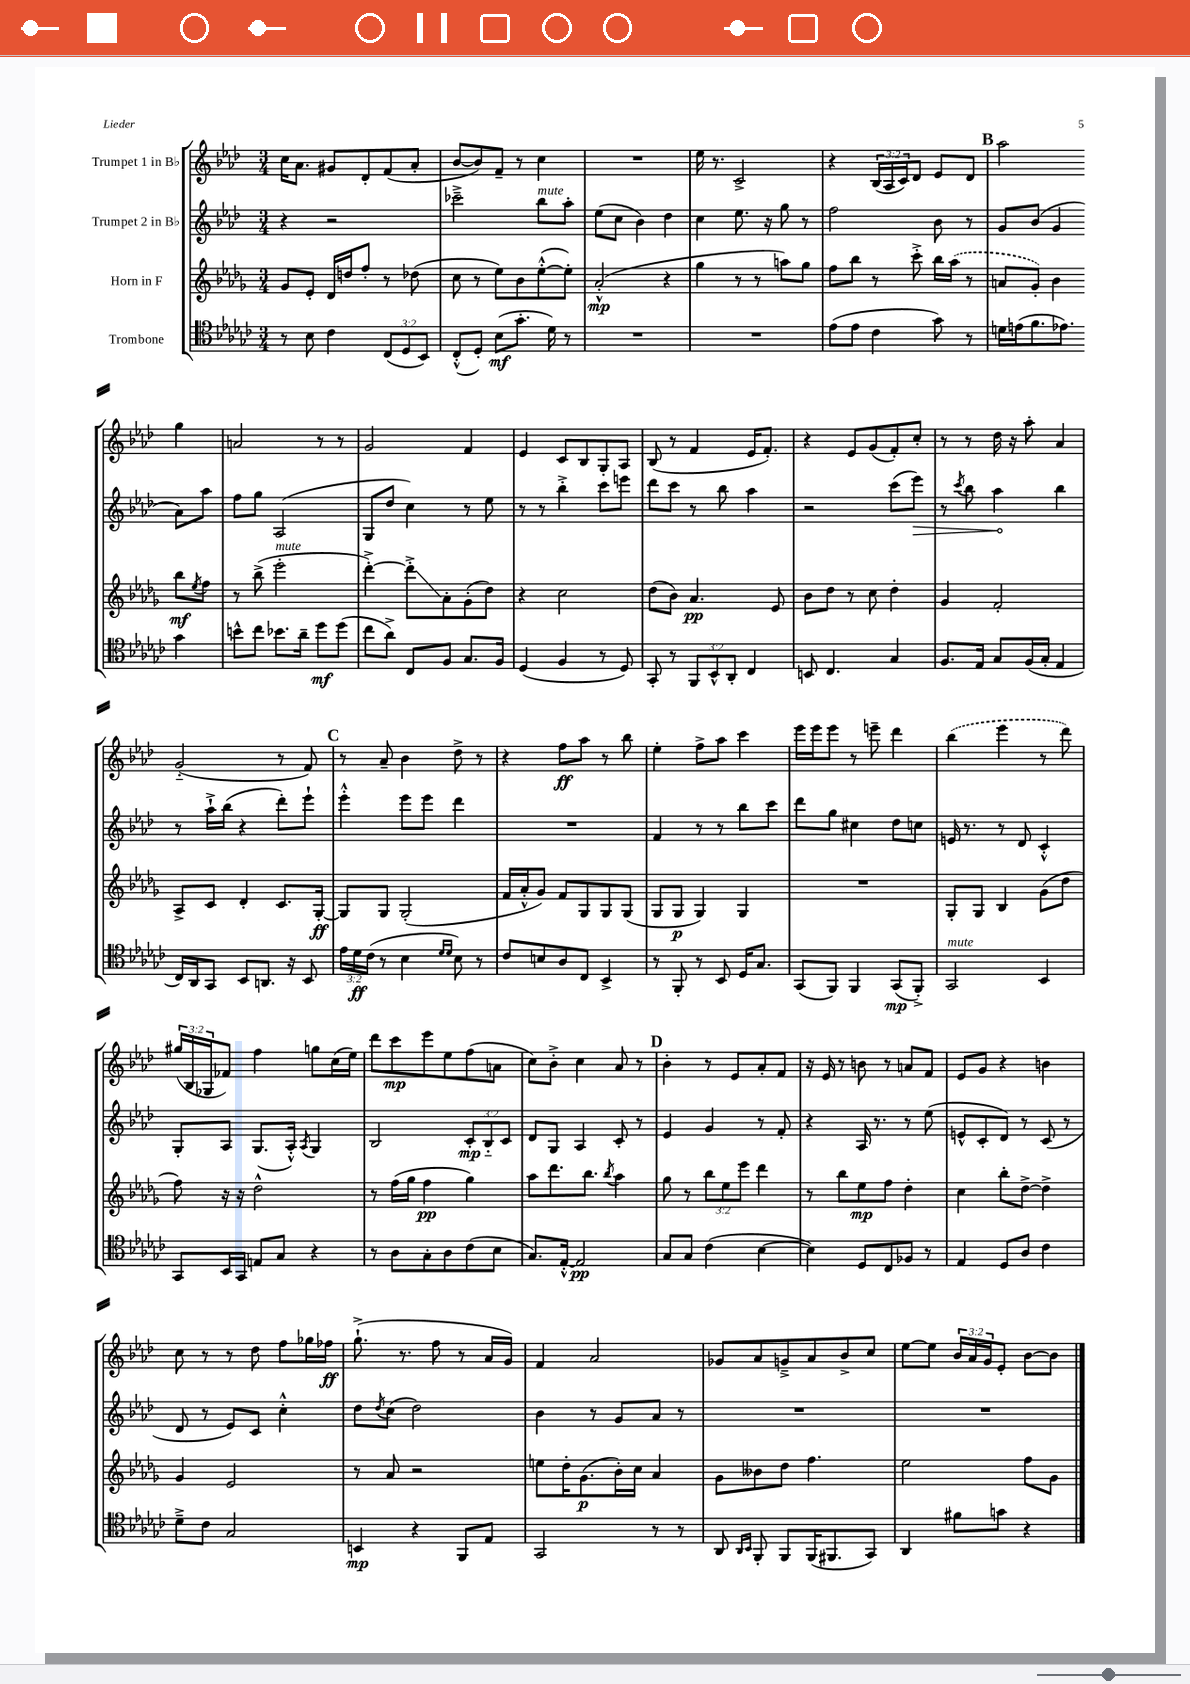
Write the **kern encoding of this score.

**kern	**kern	**kern	**kern
*staff4	*staff3	*staff2	*staff1
*clefC4	*clefG2	*clefG2	*clefG2
*k[b-e-a-d-g-c-]	*k[b-e-a-d-g-]	*k[b-e-a-d-]	*k[b-e-a-d-]
*M3/4	*M3/4	*M3/4	*M3/4
8r	8g-/L	4r	16cc\LK
.	.	.	8.a-\J
8B-\	8e-'/J	.	.
4c-\	16d-/LL	2r	8g#/L
.	16dd/J	.	.
.	8ff'/J	.	8d-'/
(12C-/L	8r	.	(8f/
12D-/	.	.	.
.	(8dd-\	.	8a-'/J
12BB-/J)	.	.	.
=	=	=	=
(8C-'^^/L	8cc\	2ccc-~^\	[8b-/L
8D-'/J)	8r	.	8b-/])
(8B-\L	8ee-\L)	.	8f~/J
8.g-'\J	8b-\	.	8r
.	([8ee-'^^\	8bb-\L	4cc\
16d-\)	.	.	.
8r	8ee-'\]J)	8aa-'\J	.
=	=	=	=
2.r	(2a-'^^/	(8ee-\L	2.r
.	.	8cc\J	.
.	.	4b-\)	.
.	4r	4dd-\	.
=	=	=	=
2.r	4gg-\	4cc\	16ee-\
.	.	.	8.r
.	8r	8.ee-\	2c^/
.	8r	.	.
.	.	16r	.
.	8aa\L)	8gg\	.
.	8gg-\J	8r	.
=	=	=	=
(8e-\L	8ff\L	2ff\	4r
8e-\J	8bb-\J	.	.
4c-\	8r	.	(24B-/LL
.	.	.	24A-/
.	.	.	24c/J)
.	8ccc'^\	.	8d-/J
8g-\)	16bb-\LL	8b-\	8e-/L
.	(16aa-\JJ	.	.
8r	8r	8r	8d-/J
=	=	=	=
16d\LL	8a/L	8g/L	2aa-\
(16e\J	.	.	.
8.f\	8g-'/J)	(8b-/J	.
.	4b-\	4g/	.
8.e-\J)	.	.	.
4g-\	8bb-\L	8a-\L)	4gg\
.	8qee-/	.	.
.	8ff\J	8aa-\J	.
=	=	=	=
8b^^\L	8r	8ff\L	2a/
8cc-\J	(8bb-^\	8gg\J	.
8.b-\L	2eee-'\	(2A-/	.
16a-~\Jk	.	.	.
8dd-\L	.	.	8r
(8dd-\J	.	.	8r
=	=	=	=
8cc-\L	[4ddd-'^\)	8G/L	2g/
8a-^\J)	.	8dd-/J	.
8C-/L	8ddd-'^\]L	4cc\)	.
8F/J	8a-'\	.	.
8.G-/L	(8g-'\	8r	4f/
.	8dd-\J)	8ee-\	.
16F/Jk	.	.	.
=	=	=	=
(4D-/	4r	8r	4e-/
.	.	8r	.
4F/	2cc\	4bb-'^\	8c/L
.	.	.	8B-/
8r	.	8ccc\L	8G'/
8D-/)	.	8eee\J	8A-/J
=	=	=	=
8GG-'/	(8dd-\L	8ddd-\L	(8B-/
8r	8b-\J)	8ccc\J	8r
12FF/L	4.a-/	8r	4f/
12BB-^^/	.	.	.
.	.	8bb-\	.
12AA-'/J	.	.	.
4C-/	.	4aa-\	16e-/LK
.	.	.	8.f'/J)
.	8e-/	.	.
=	=	=	=
8BB/	8b-\L	2r	4r
4.C-/	8dd-\J	.	.
.	8r	.	8e-/L
.	8cc\	.	(8g/
4G-/	4dd-'\	(8ccc\L	8f'/)
.	.	8eee-\J)	8cc'/J
=	=	=	=
8.F/L	4g-/	8r	8r
.	.	8qccc/	.
.	.	8bb-\	8r
16E-/Jk	.	.	.
8G-/L	2f'/	4aa-\	16dd-\
.	.	.	16r
(16F/L	.	.	8aa-'\
16G-'/JJ	.	.	.
4E-/	.	4bb-\	4a-/
=	=	=	=
16C-/LL)	8A-^/L	8r	(2g'~/
16AA-/J	.	.	.
8GG-/J	8c/J	16aa-`^\LL	.
.	.	(16bb-\JJ	.
8BB-/L	4d-'/	4r	.
8.AA/J	.	.	.
.	8.c/L	8ddd-'\L)	8r
16r	.	.	.
8BB-/	.	8eee-`\J	8f/)
.	[16G-'/Jk	.	.
=	=	=	=
24e-\LL	8G-/]L	4eee-'^^\	8r
24d-\	.	.	.
(24c-\JJ	.	.	.
8r	8G-/J	.	8a-~/
4B-\	(2G-'/	8eee-\L	4b-\
.	.	8eee-\J	.
16qqd-/LL	.	.	.
16qqd-/JJ	.	.	.
8B-\)	.	4ddd-\	8dd-^\
8r	.	.	8r
=	=	=	=
8c-/L	16f/LL	2.r	4r
.	16a-'^^/J	.	.
8B/	8g-/J)	.	.
8A-/	8f/L	.	8ff\L
8C-/J	8G-/	.	8aa-\J
4BB-^/	8G-/	.	8r
.	(8G-/J	.	8bb-\
=	=	=	=
8r	8G-/L	4f/	4ee-'\
8FF'/	8G-/J	.	.
8r	4G-/)	8r	8ff^\L
8BB-/	.	8r	8aa-\J
16D-/LK	4G-/	8bb-\L	4ccc\
8.G-/J	.	.	.
.	.	8ccc\J	.
=	=	=	=
(8GG-/L	2.r	8ddd-\L	16eee-\LL
.	.	.	16eee-\J
8FF/J)	.	8gg\J	8eee-\J
4FF/	.	4cc#\	8r
.	.	.	8eee~\
(8GG-/L	.	8dd-\L	4ddd-\
8FF'^/J)	.	8cc\J	.
=	=	=	=
2GG-/	8G-'/L	16e/	(4bb-\
.	.	8.r	.
.	8G-/J	.	.
.	4B-/	8r	4eee-\
.	.	8d-/	.
4BB-/	(8g-\L	4c'^^/	8r
.	8dd-\J	.	8ddd-\)
=	=	=	=
8GG-/L	8ff\)	8G'/L	(24gg#/LL
.	.	.	24B-/
.	.	.	24G-/J
16BB-/L	16r	8A-/J	8f-/J)
16GG-/JJ	16r	.	.
8E/L	2dd-^^\	(8.G/L	4ff\
8G-/J	.	.	.
.	.	16A-'^^/Jk)	.
.	.	8qA-/	.
4r	.	4G/	8gg\L
.	.	.	(16cc\L
.	.	.	16ee-\JJ)
=	=	=	=
8r	8r	2B-/	8ddd-\L
8A-\L	(16ff\LL	.	8ccc\
.	16gg-\JJ	.	.
8G-'\	4ff\	.	8eee-\
8A-\	.	.	8ee-\
(8c-\	4gg-\)	12c'/L	(8ff\
.	.	12B-'~/	.
8B-\J	.	.	8a\J
.	.	12c/J	.
=	=	=	=
8.G-/L)	8aa-\L	8d-/L	8cc\L)
.	8.ddd-\	8G/J	8b-'^\J
[16E-'^^/Jk	.	.	.
2E-/]	.	4A-/	4cc\
.	8.bb-\J	.	.
.	8qbb-/	.	.
.	4aa-\	8c'/	8a-/
.	.	8r	8r
=	=	=	=
8G-/L	8gg-\	4e-/	4b-'\
8G-/J	8r	.	.
(4c-\	12bb-\L	4g/	8r
.	12ee-\	.	.
.	.	.	8e-/L
.	12eee-\J	.	.
[4B-\	4ddd-\	8r	8a-'/
.	.	8f'/	8f/J
=	=	=	=
4B-\])	8r	4r	16r
.	.	.	16e-/
.	8bb-\L	.	8r
8D-/L	8ee-\	16A-/	8b\
.	.	8.r	.
8C-/	8ff\J	.	8r
8F-/J	4dd-'\	8r	8a/L
8r	.	(8ee-\	8f/J
=	=	=	=
4E-/	4cc\	8e^^/L	8e-/L
.	.	8c'/	8g/J
8D-/L	8bb-'\L	8d-/J)	4r
8A-/J	[8dd-^\J	8r	.
4c-\	4dd-^\]	(8c/	4b\
.	.	8r	.
=	=	=	=
8d-~^\L	4g-/	8d-/	8cc\
8c-\J	.	8r	8r
2G-/	2e-/	8e-/L)	8r
.	.	8c/J	8dd-\
.	.	4cc'^^\	8ff\L
.	.	.	16gg-\L
.	.	.	16ff-\JJ
=	=	=	=
4BB/	8r	8dd-\L	(8.gg`^\
.	.	8qdd-/	.
.	8a-/	(8cc\J	.
.	.	.	8.r
4r	2r	2dd-\)	.
.	.	.	8ff\
8FF/L	.	.	8r
8E-/J	.	.	16a-/LL
.	.	.	16g/JJ)
=	=	=	=
2GG-/	8ee\L	4b-\	4f/
.	16dd-'\K	.	.
.	(8.g-\	.	.
.	.	8r	2a-/
.	16b-'\L)	8g/L	.
.	16cc\JJ	.	.
8r	4a-/	8a-/J	.
8r	.	8r	.
=	=	=	=
8AA-/	8g-\L	2.r	8g-/L
16qqAA-/LL	.	.	.
16qqBB-/JJ	.	.	.
8FF'/	8b--\	.	8a-/
8FF/L	8dd-\J	.	8g~^/
(16FF/K	4.ff\	.	8a-/
8.FF#/	.	.	.
.	.	.	8b-^/
8GG-/J)	.	.	8cc/J
=	=	=	=
4AA-/	2ee-\	2.r	[8ee-\L
.	.	.	8ee-\]J
8f#\L	.	.	24b-/LL
.	.	.	24a-/
.	.	.	24g/J
8g\J	.	.	8e-'/J
4r	8ff\L	.	[8b-\L
.	8g-\J	.	8b-\]J
==	==	==	==
*-	*-	*-	*-
